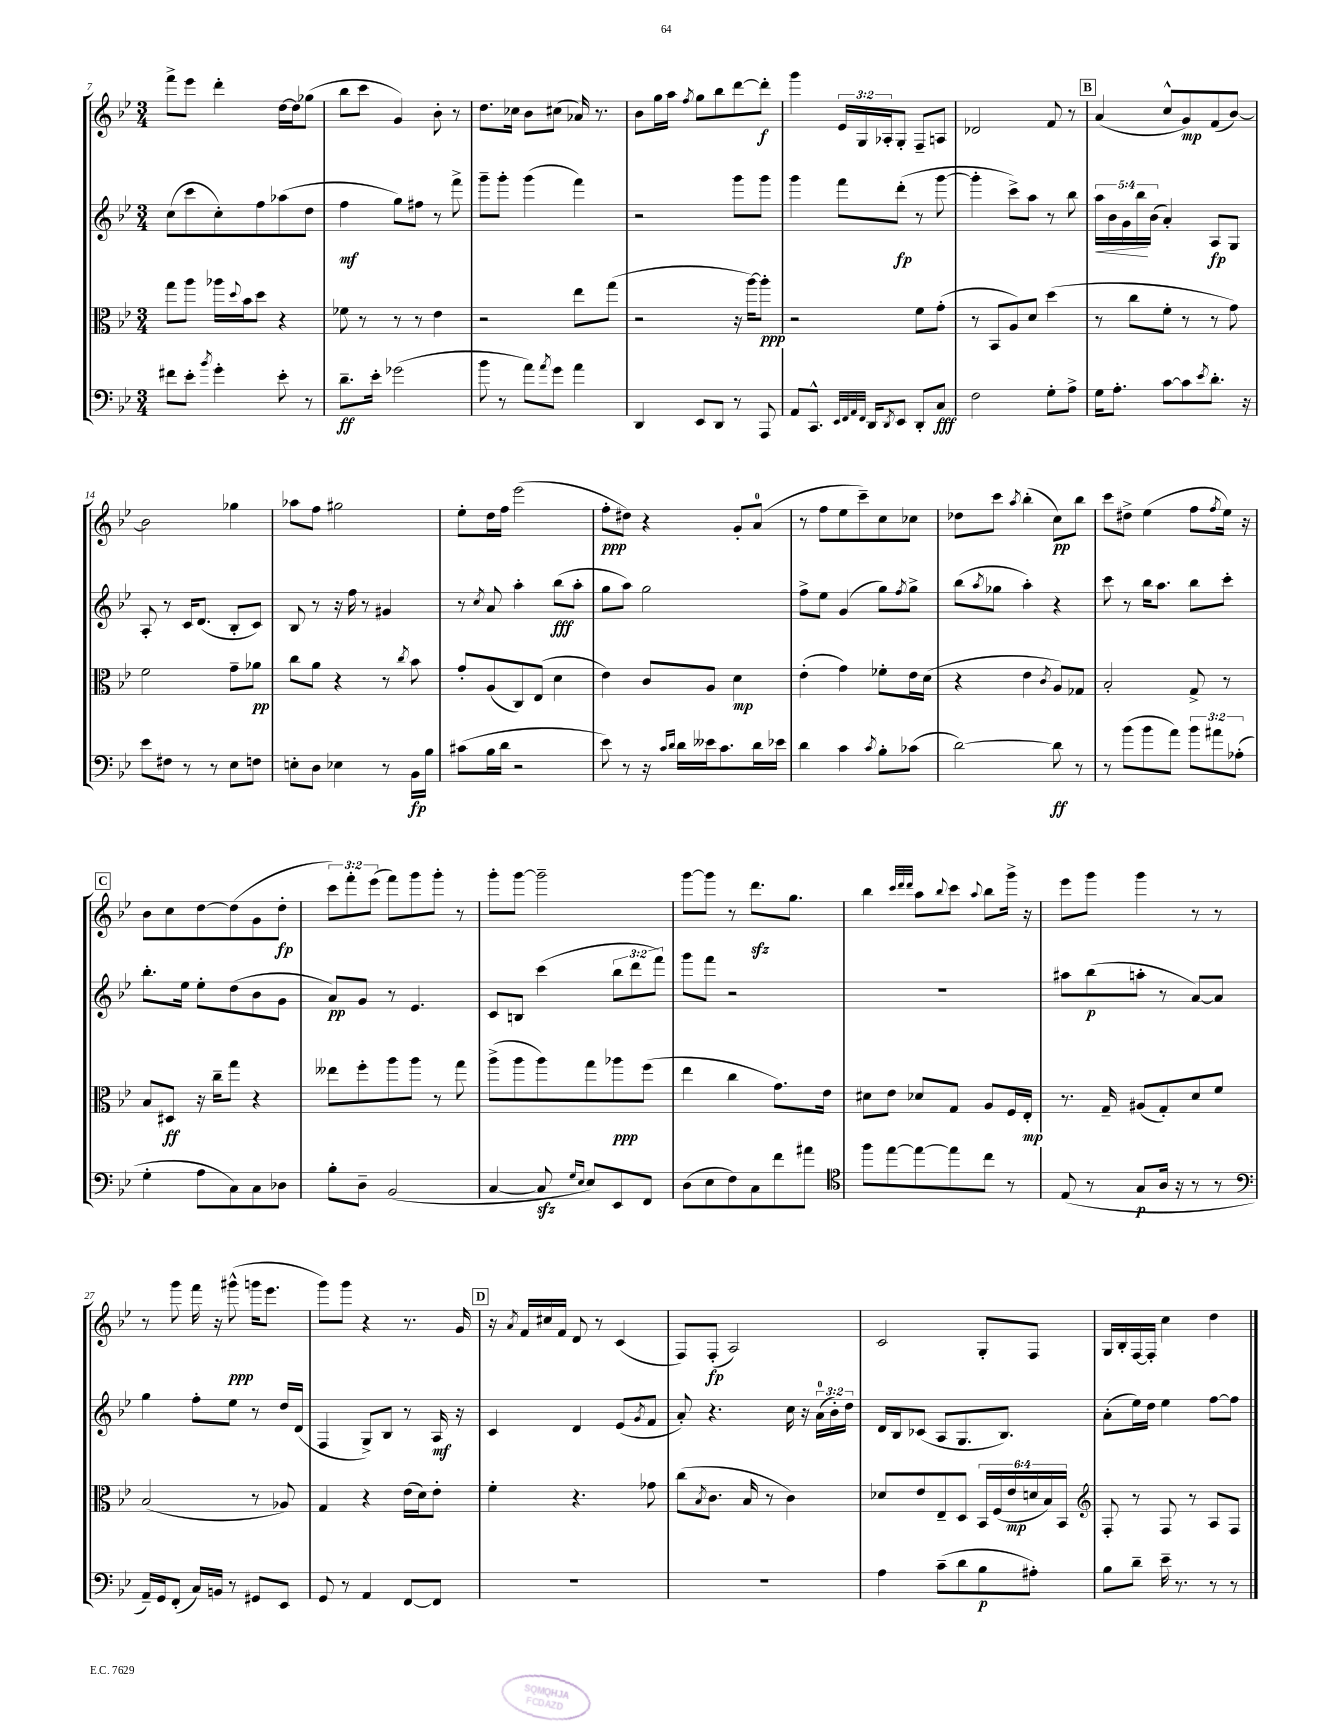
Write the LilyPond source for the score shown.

<<
\new StaffGroup <<
\new Staff = "s0" {
    \clef treble \key bes \major \numericTimeSignature \time 3/4 \override Staff.TupletNumber.text = #tuplet-number::calc-fraction-text
    f'''8-> ees'''8 d'''4-. d''16~ d''16 ges''8( |
    bes''8 c'''8 g'4) bes'8-. r8 |
    d''8. ces''16 bes'8 cis''8( aes'16) r8. |
    bes'8 g''16 a''16 \acciaccatura { f''8 } g''8 bes''8 d'''8~ d'''8-.\f |
    g'''4 \tuplet 3/2 { ees'16 g16 aes16-. } g8-. f8-- a8 |
    des'2 f'8 r8 |
    \mark \markup { \box "B" } a'4( c''8-^ g'8\mp) f'8( bes'8~) |
    bes'2 ges''4 |
    aes''8 f''8 gis''2 |
    ees''8-. d''16 f''16 ees'''2( |
    f''8-.\ppp dis''8) r4 g'8-. a'8-0( |
    r8 f''8 ees''8 c'''8--) c''8 ces''8 |
    des''8 c'''8 \acciaccatura { a''8 } bes''4-.( c''8\pp) bes''8 |
    c'''8 dis''8-> ees''4( f''8 \acciaccatura { f''8 } ees''16) r16 |
    \mark \markup { \box "C" } bes'8 c''8 d''8~ d''8( g'8 d''8-.\fp |
    \tuplet 3/2 { c'''8) f'''8-. ees'''8( } f'''8) g'''8 g'''8-. r8 |
    g'''8-. g'''8~ g'''2-- |
    g'''8~ g'''8 r8 d'''8.\sfz g''8. |
    bes''4 \grace { c'''32 d'''32 d'''32 } a''8 \appoggiatura { bes''8 } c'''8 \appoggiatura { a''8 } bes''8 g'''16-> r16 |
    ees'''8 g'''8 g'''4 r8 r8 |
    r8 g'''8 f'''16 r16 gis'''8-^\ppp( g'''16 ees'''8. |
    g'''8) g'''8 r4 r8. g'16 |
    \mark \markup { \box "D" } r16 \acciaccatura { a'8 } f'16 cis''16 f'16 d'8 r8 c'4( |
    f8) f8-.\fp( a2) |
    c'2 g8-. f8 |
    g16 bes16-. f16~ f16-. c''4 d''4 \bar "|." |
}
\new Staff = "s1" {
    \clef treble \key bes \major \numericTimeSignature \time 3/4 \override Staff.TupletNumber.text = #tuplet-number::calc-fraction-text
    c''8( c'''8 c''8-.) f''8 aes''8( d''8 |
    f''4\mf g''8) fis''8 r8 f'''8-> |
    g'''8-- g'''8-. g'''4( f'''4) |
    r2 g'''8 g'''8 |
    g'''4 f'''8 d'''8-.\fp( r8 g'''8~ |
    g'''4-. c'''8->) a''8 r8 bes''8 |
    \mark \markup { \box "B" } \tuplet 5/4 { a''16\< bes'16 g'16 bes''16\! bes'16( } a'4-.) a8\fp g8 |
    a8-. r8 c'16 d'8.( bes8-. c'8) |
    bes8 r8 r16 f''16 r8 gis'4 |
    r8 \acciaccatura { c''8 } a'8 a''4-. bes''8\fff( a''8-. |
    g''8 a''8) g''2 |
    f''8-> ees''8 g'4( g''8) \acciaccatura { f''8 } g''8-> |
    bes''8( \acciaccatura { a''8 } ges''8 a''4-.) r4 |
    c'''8 r8 bes''16 a''8. bes''8 c'''8-. |
    \mark \markup { \box "C" } bes''8.-. ees''16 ees''8-. d''8( bes'8 g'8 |
    a'8\pp) g'8 r8 ees'4. |
    c'8 b8 c'''4( \tuplet 3/2 { bes''8 d'''8 f'''8) } |
    g'''8 f'''8 r2 |
    R2. |
    ais''8 bes''8\p( a''8-. r8 a'8~) a'8 |
    g''4 f''8-. ees''8 r8 d''16 d'16( |
    f4 g8->) bes8 r8 a16\mf r16 |
    \mark \markup { \box "D" } c'4 d'4 ees'8( \acciaccatura { g'8 } f'8 |
    a'8-.) r4. c''16 r16 \tuplet 3/2 { a'16-0( bes'16-.) d''16 } |
    d'16 bes16 ces'8( a8 g8. bes8.) |
    a'8-.( ees''16) d''16 ees''4 f''8~ f''8 \bar "|." |
}
\new Staff = "s2" {
    \clef alto \key bes \major \numericTimeSignature \time 3/4 \override Staff.TupletNumber.text = #tuplet-number::calc-fraction-text
    g''8 a''8 aes''16 \appoggiatura { d''8 } bes'16 d''8 r4 |
    fes'8 r8 r8 r8 ees'4 |
    r2 ees''8 g''8( |
    r2 r16 a''16~) a''8-.\ppp |
    r2 f'8 g'8-.( |
    r8 bes,8 a8) d'8 d''4( |
    \mark \markup { \box "B" } r8 c''8 f'8-. r8 r8 g'8) |
    f'2 g'8-- aes'8\pp |
    c''8 a'8 r4 r8 \acciaccatura { c''8 } bes'8 |
    g'8-. a8( c8) ees8( d'4 |
    ees'4) c'8 a8 d'4\mp |
    ees'4-.( g'4) fes'8-. ees'16 d'16( |
    r4 ees'4 \acciaccatura { c'8 } a8) ges8 |
    bes2-. g8-> r8 |
    \mark \markup { \box "C" } bes8 dis8\ff r16 c''16-- g''8 r4 |
    eeses''8 f''8-. a''8 a''8 r8 g''8 |
    a''8->( a''8 a''8) g''8 aes''8\ppp f''8( |
    ees''4 c''4 g'8.) ees'16 |
    dis'8 ees'8 des'8 g8 a8 f16 ees16-.\mp |
    r8. g16-- ais8( g8-.) d'8 f'8 |
    bes2( r8 aes8) |
    g4 r4 ees'16( d'16) ees'8-. |
    \mark \markup { \box "D" } f'4-. r4. ges'8 |
    c''8( \acciaccatura { bes8 } c'8. bes16 r8 c'4) |
    des'8 ees'8 ees8-- d8 \tuplet 6/4 { bes,16 f16( ees'16\mp d'16 bes16) bes,16 } |
    \clef treble f8-. r8 f8 r8 a8 f8 \bar "|." |
}
\new Staff = "s3" {
    \clef bass \key bes \major \numericTimeSignature \time 3/4 \override Staff.TupletNumber.text = #tuplet-number::calc-fraction-text
    fis'8 ees'8-. \acciaccatura { bes'8 } g'4-. ees'8-. r8 |
    d'8.--\ff ees'16-. ges'2( |
    bes'8 r8 a'8) \acciaccatura { a'8 } g'8 a'4 |
    d,4 ees,8 d,8 r8 a,,8 |
    a,8 c,8.-^ \grace { ees,32 f,32 a,32 f,32 } d,16 \acciaccatura { d,8 } ees,8 d,8-. c8\fff |
    f2 g8-. a8-> |
    \mark \markup { \box "B" } g16 a8.-. c'8~ c'8 \acciaccatura { ees'8 } d'8.-. r16 |
    ees'8 fis8 r8 r8 ees8 f8 |
    e8-. d8 ees4 r8 bes,16\fp bes16 |
    cis'8( bes16 d'16 r2 |
    ees'8) r8 r16 \grace { c'16 d'16 } d'16 eeses'16 c'8. d'16 ees'16 |
    d'4 c'4 \acciaccatura { c'8 } bes8-. ces'8( |
    d'2~) d'8\ff r8 |
    r8 bes'8( bes'8 a'8) \tuplet 3/2 { bes'8 ais'8 aes8-.( } |
    \mark \markup { \box "C" } g4-. a8 c8) c8 des8 |
    bes8-. d8-- bes,2( |
    c4~ c8\sfz \grace { g16 ees16 } ees8) ees,8 f,8 |
    d8( ees8 f8) c8 f'8 ais'8 |
    \clef tenor f''8 ees''8~ ees''8~ ees''8 c''8 r8 |
    ees8( r8 g8\p a16 r16 r8 r8 |
    \clef bass a,16--) g,16 f,8-.( c16) b,16 r8 gis,8 ees,8 |
    g,8 r8 a,4 f,8~ f,8 |
    \mark \markup { \box "D" } R2. |
    R2. |
    a4 c'8--( d'8 bes8\p ais8-.) |
    bes8 d'8-- ees'16-- r8. r8 r8 \bar "|." |
}
>>
>>
\layout { \context { \Score currentBarNumber = #7 } }
